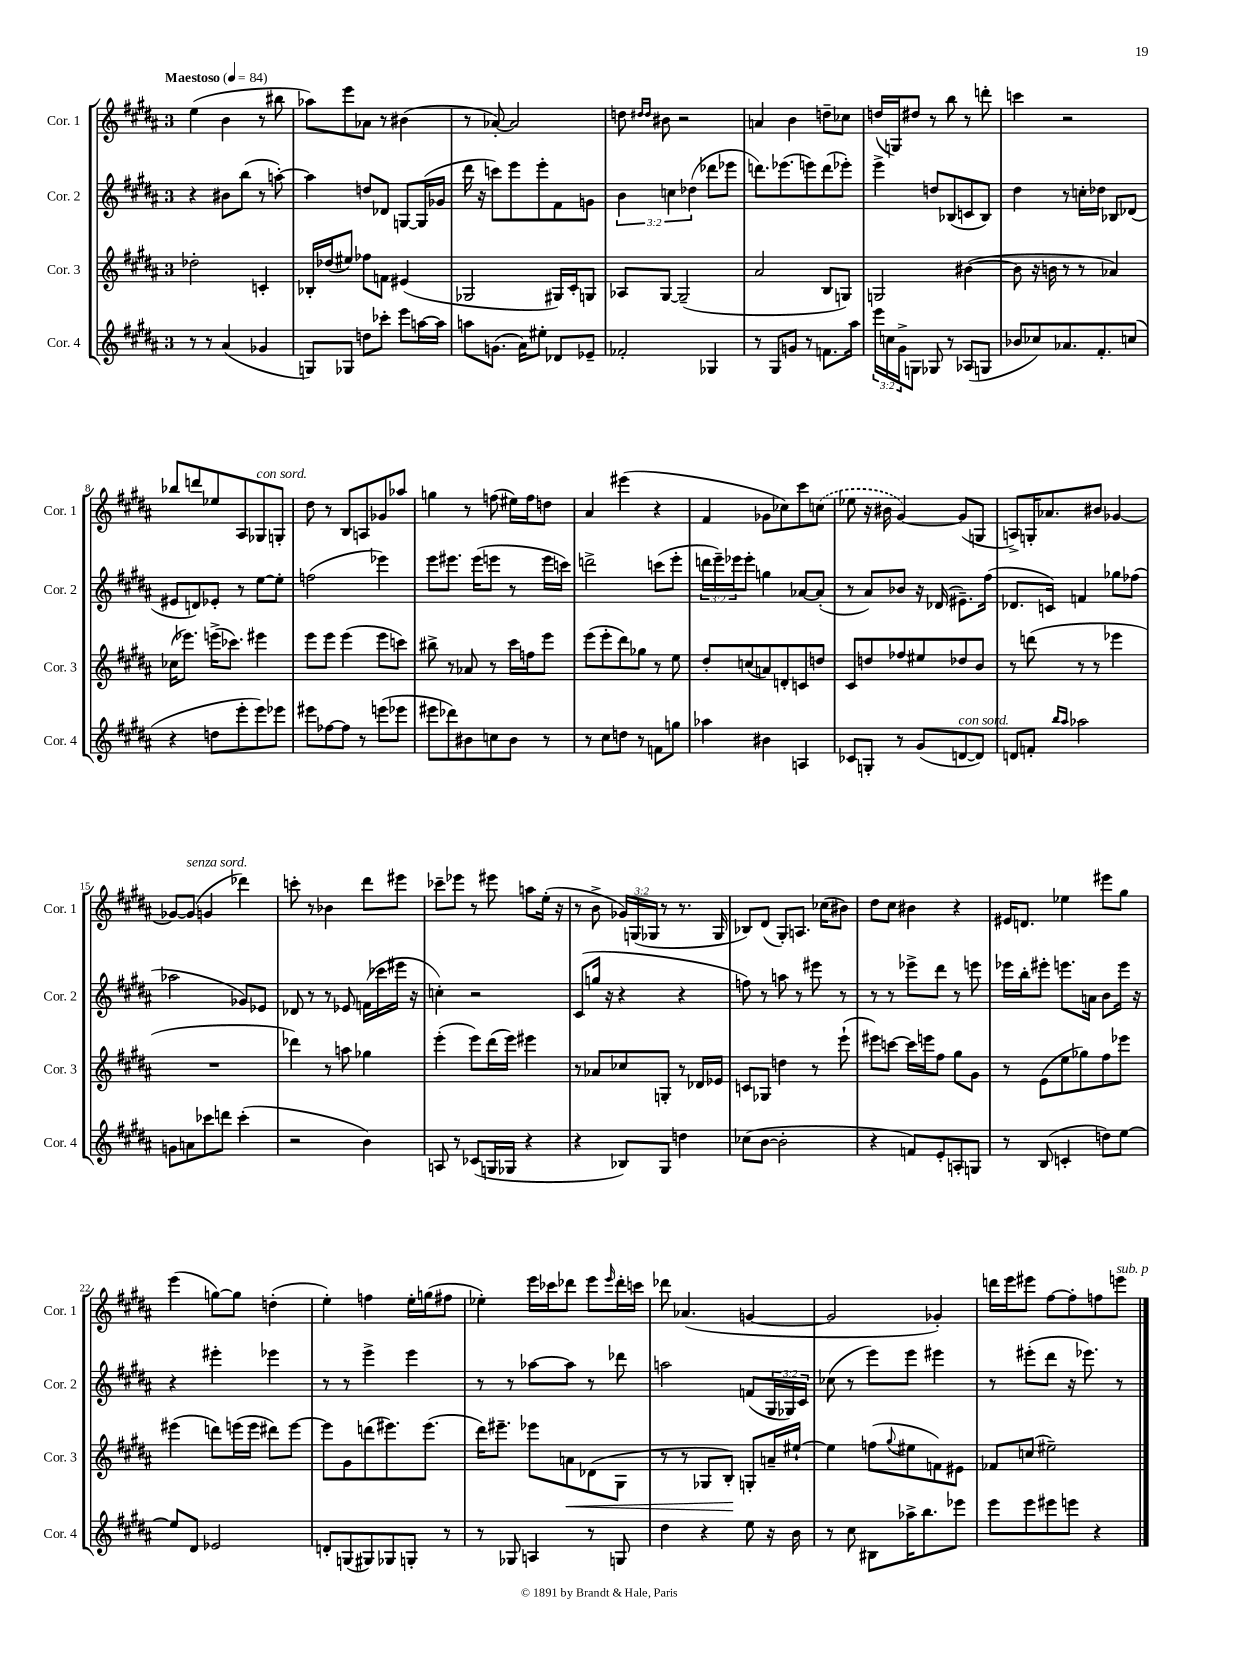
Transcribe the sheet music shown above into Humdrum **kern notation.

**kern	**kern	**kern	**kern
*staff4	*staff3	*staff2	*staff1
*clefG2	*clefG2	*clefG2	*clefG2
*k[f#c#g#d#a#]	*k[f#c#g#d#a#]	*k[f#c#g#d#a#]	*k[f#c#g#d#a#]
*M3/4	*M3/4	*M3/4	*M3/4
*MM84	*MM84	*MM84	*MM84
8r	2dd-'\	4r	(4ee\
8r	.	.	.
(4a#/	.	8b#\L	4b\
.	.	(8bb\J	.
4g-/	4c'/	8r	8r
.	.	[8aa'\)	8bb#\
=	=	=	=
8G/L)	16B-'/LL	4aa\]	8aa-\L)
.	(16dd-/J	.	.
8G-/J	8ee#/J)	.	8eee\
8dd\L	8ff-\L	8dd/L	8a-\J
8ccc-'\J	8f\J	8d-/J	8r
8eee\L	(4e#/	[8G/L	(4b#\
[16aa\L	.	(16G/]L	.
16aa\]JJ	.	16g-/JJ	.
=	=	=	=
8aa\L	2G-/	16ddd#\	8r
.	.	16r	.
(8.g\J	.	8ccc\L)	[8a-'/)
.	.	8eee\	2a-/]
16a#\LK)	.	.	.
8ee#'\J	.	8eee'\	.
8d-/L	16G#/LL)	8f#\	.
.	16c#'/J	.	.
8e-~/J	8G/J	8g\J	.
=	=	=	=
2f-'/	8A-/L	6b\	8dd\
.	.	.	16qqdd#/LL
.	.	.	16qqdd#/JJ
.	[8G#/J	.	8b#\
.	.	6cc\	.
.	(2G#~/]	.	2r
.	.	(6dd-\	.
4G-/	.	8ddd-\L	.
.	.	8eee-\J	.
=	=	=	=
8r	2a#/	8.ddd\L)	4a/
8G#/L	.	.	.
.	.	(8.eee-\	.
8g/J	.	.	4b\
8r	.	8eee\)	.
8.f\L	8B/L	(8ddd\	8dd~\L
.	8G/J)	8eee-'\J)	8cc-\J
16aa#\Jk	.	.	.
=	=	=	=
24eee\LL	2G/	4eee^\	(16dd/LL
24cc\	.	.	.
.	.	.	16G/J)
24g#^\J	.	.	.
8G\J	.	.	8dd#/J
8G-/	.	8dd/L	8r
8r	.	(8B-/	8bb\
(8A-/L	([4b#\	8c/	8r
8G/J	.	8B-/J)	8ddd'\
=	=	=	=
8b-/L	8b#\]	4dd#\	4ccc\
8cc-/)	16r	.	.
.	16b\	.	.
8.a-/	8r	8r	2r
.	8r	16cc'\LL	.
8.f#'/	.	16dd-\JJ	.
.	4a-/)	8B-/L	.
(8cc/J	.	(8d-/J	.
=	=	=	=
4r	(16cc-\LK	8e#/L	8bb-/L
.	8.eee-\J)	.	.
.	.	8d/)	8ddd/
8dd\L	(16eee^\LK	8e-'/J	8ee-/
.	8.ccc-\J)	.	.
8eee'\	.	8r	8A#/
8eee\)	4eee#\	[8ee\L	8G-/
8eee-\J	.	8ee'\]J	8G'/J
=	=	=	=
8eee#\L	8eee\L	(2ff\	8dd#\
[8ff-\	8eee\J	.	8r
8ff-\]J	(4eee\	.	8B/L
8r	.	.	8A/
(8eee\L	8eee\L	4eee-\)	8g-/
8eee-\J	8ccc\J)	.	8aa-/J
=	=	=	=
8eee#\L	8bb#^\	8eee\L	4gg\
8ddd-\)	8r	8.eee#\J	.
8b#\	8a-/	.	8r
.	.	(16eee#\LK	.
8cc\	8r	8eee\J	(8ff\
8b#\J	16ccc#\LL	8r	16ee#\LL)
.	16ff\J	.	16ff\J
8r	8eee\J	16eee\LL	8dd\J
.	.	16ccc\JJ)	.
=	=	=	=
8r	(8eee\L	2ddd^\	4a#/
8cc#\L	8eee'\	.	.
8dd\J	8ddd#\)	.	(4eee#\
8r	8gg-\J	.	.
8f\L	8r	(8ccc\L	4r
8gg\J	8ee\	8eee'\J	.
=	=	=	=
4aa-\	8dd#'/L	24ddd\LL	4f#/
.	.	24eee~\)	.
.	.	24eee-\J	.
.	(8cc/	8eee-'\J	.
4b#\	8a/)	4gg\	8g-\L
.	8d'/	.	8cc-\)
4A/	8c/	[8a-/L	8ccc#\
.	8dd/J	(8a-'/]J	(8cc\J
=	=	=	=
8c-/L	8c#/L	8r	8ee-\
8G'/J	8dd/	8a#/L)	16r
.	.	.	16b#\
8r	8ff-/	8b-/J	[4g#/)
(8g#/L	8ee#/	16r	.
.	.	(16d-/	.
[8d/	8dd-/	8.e#~\L)	(8g#/]L
8d/]J)	8b/J	.	8G/J
.	.	(16ff#\Jk	.
=	=	=	=
8d/L	8r	8.d-/L	8A^/L)
8f'/J	(8ddd\	.	16G'/K
.	.	16c/Jk)	8.a-/
16qqbb/LL	.	.	.
16qqaa#/JJ	.	.	.
2aa-\	8r	4f/	.
.	8r	.	8b#/J
.	4eee-\	8gg-\L	[4g-/
.	.	(8ff-\J	.
=	=	=	=
8g\L	2.r	2aa-\	8g-/_L
8a\	.	.	(8g-/]J
8ccc-\	.	.	4g/
8ddd\J	.	.	.
(4ccc-'\	.	8g-/L)	4ddd-\)
.	.	8e-/J	.
=	=	=	=
2r	4ddd-\)	8d-/	8ccc'\
.	.	8r	8r
.	8r	8r	4b-\
.	8aa\	8e-/	.
4b\)	4gg-\	(16f\LL	8ddd#\L
.	.	16ccc-\	.
.	.	16eee#\JJ	8eee#\J
.	.	16r	.
=	=	=	=
8A/	(4eee'\	4cc'\)	8ccc-~\L
8r	.	.	8eee-\J
(8c-/L	8eee\L)	2r	8r
16G/L	(16ddd#\L	.	8eee#\
16G-/JJ	16eee\JJ)	.	.
4r	4eee#\	.	8aa\L
.	.	.	(16ee'\Jk
.	.	.	16r
=	=	=	=
4r	8r	(8c#/L	8r
.	8a-/L	16gg/Jk	8b^\
.	.	16r	.
8B-/L)	8cc-/	4r	24g-/LL)
.	.	.	(24G/
.	.	.	24G-/JJ
8G#/J	8G'/J	.	8r
4dd\	8r	4r	8.r
.	16d-/LL	.	.
.	16e-/JJ	.	16G-/
=	=	=	=
(8cc-\L	8c/L	8ff\)	8B-/L)
[8b\J	8G-/J	8r	(8d#/J
2b'\]	4dd\	8aa\	8G#'/L)
.	.	8r	8.A/J
.	8r	8eee#\	.
.	.	.	(16cc-\LK
.	(8eee`\	8r	8b#\J)
=	=	=	=
4r	8eee#\L)	8r	8dd#\L
.	[8ccc\J	8r	8cc#\J
8f/L)	16ccc\]LL	8eee-^\L	4b#\
.	16eee\J	.	.
8e'/	8ff#\J	8ddd#\J	.
8A'/	8gg#\L	8r	4r
8G/J	8g#\J	8eee\	.
=	=	=	=
8r	8r	16eee-\LL	16e#/LK
.	.	16bb'\J	8.d/J
(8B/	(8e\L	8eee#'\J	.
4c'/	8ee\	8.eee\L	4ee-\
.	8gg-\)	.	.
.	.	16a\Jk	.
8dd\L)	8ff#\	8b\L	8eee#\L
[8ee\J	8eee-\J	16eee\Jk	8gg#\J
.	.	16r	.
=	=	=	=
8ee/]L	(4eee#\	4r	(4eee\
8d#/J	.	.	.
2e-/	8ddd\L)	4eee#'\	[8gg\L)
.	(16eee\L	.	8gg\]J
.	16eee\JJ	.	.
.	8ddd#\L)	4eee-\	(4dd'\
.	[8eee\J	.	.
=	=	=	=
8d'/L	8eee\]L	8r	4ee'\)
(8G/	8g#\	8r	.
8G#/)	(8ddd\	4eee^\	4ff\
8G-/	8.eee#\)	.	.
8G'/J	.	4eee\	16ee'\LL
.	(8.eee#\J	.	(16gg\J
8r	.	.	8ff#\J
=	=	=	=
8r	16ddd#\LK)	8r	4ee-'\)
.	8.eee#~\J	.	.
8G-/	.	8r	.
4A/	8eee-\L	[8aa-\L	16eee\LL
.	.	.	16ccc-\J
.	8a\	8aa-\]J	8ddd-\J
8r	(8d-\	8r	8eee\L
.	.	.	16qqeee/
8G/	8G#\J	8ddd-\	16ddd-'\L
.	.	.	16ccc\JJ
=	=	=	=
4dd#\	8r	2aa\	8ddd-\
.	8r	.	(4.a-/
4r	8G-/L	.	.
.	8B'/J)	.	.
8ee\	8G'/L	(8f/L	[4g/
16r	16a~/L	24G#/L	.
.	.	24G-/)	.
16b\	[16ee#`/JJ	.	.
.	.	24c#/JJ	.
=	=	=	=
8r	4ee#\]	(8cc-\	2g/]
8cc#\	.	8r	.
8B#\L	(8ff\L	8eee\L)	.
.	8qqgg#/	.	.
16aa-^\K	8ee#\	8eee\J	.
8.bb\	.	.	.
.	8f\)	4eee#\	4g-'/)
8eee-\J	8e#\J	.	.
=	=	=	=
8eee\L	8f-/L	8r	16ddd\LL
.	.	.	16eee\J
8eee\	(8cc/J	(8eee#'\L	8eee#\J
8eee#\	2ee#~\)	8ddd#\J	[8ff#\L
8eee\J	.	16r	8ff#'\]
.	.	8.eee-\)	.
4r	.	.	8ff\
.	.	8r	8eee\J
==	==	==	==
*-	*-	*-	*-
